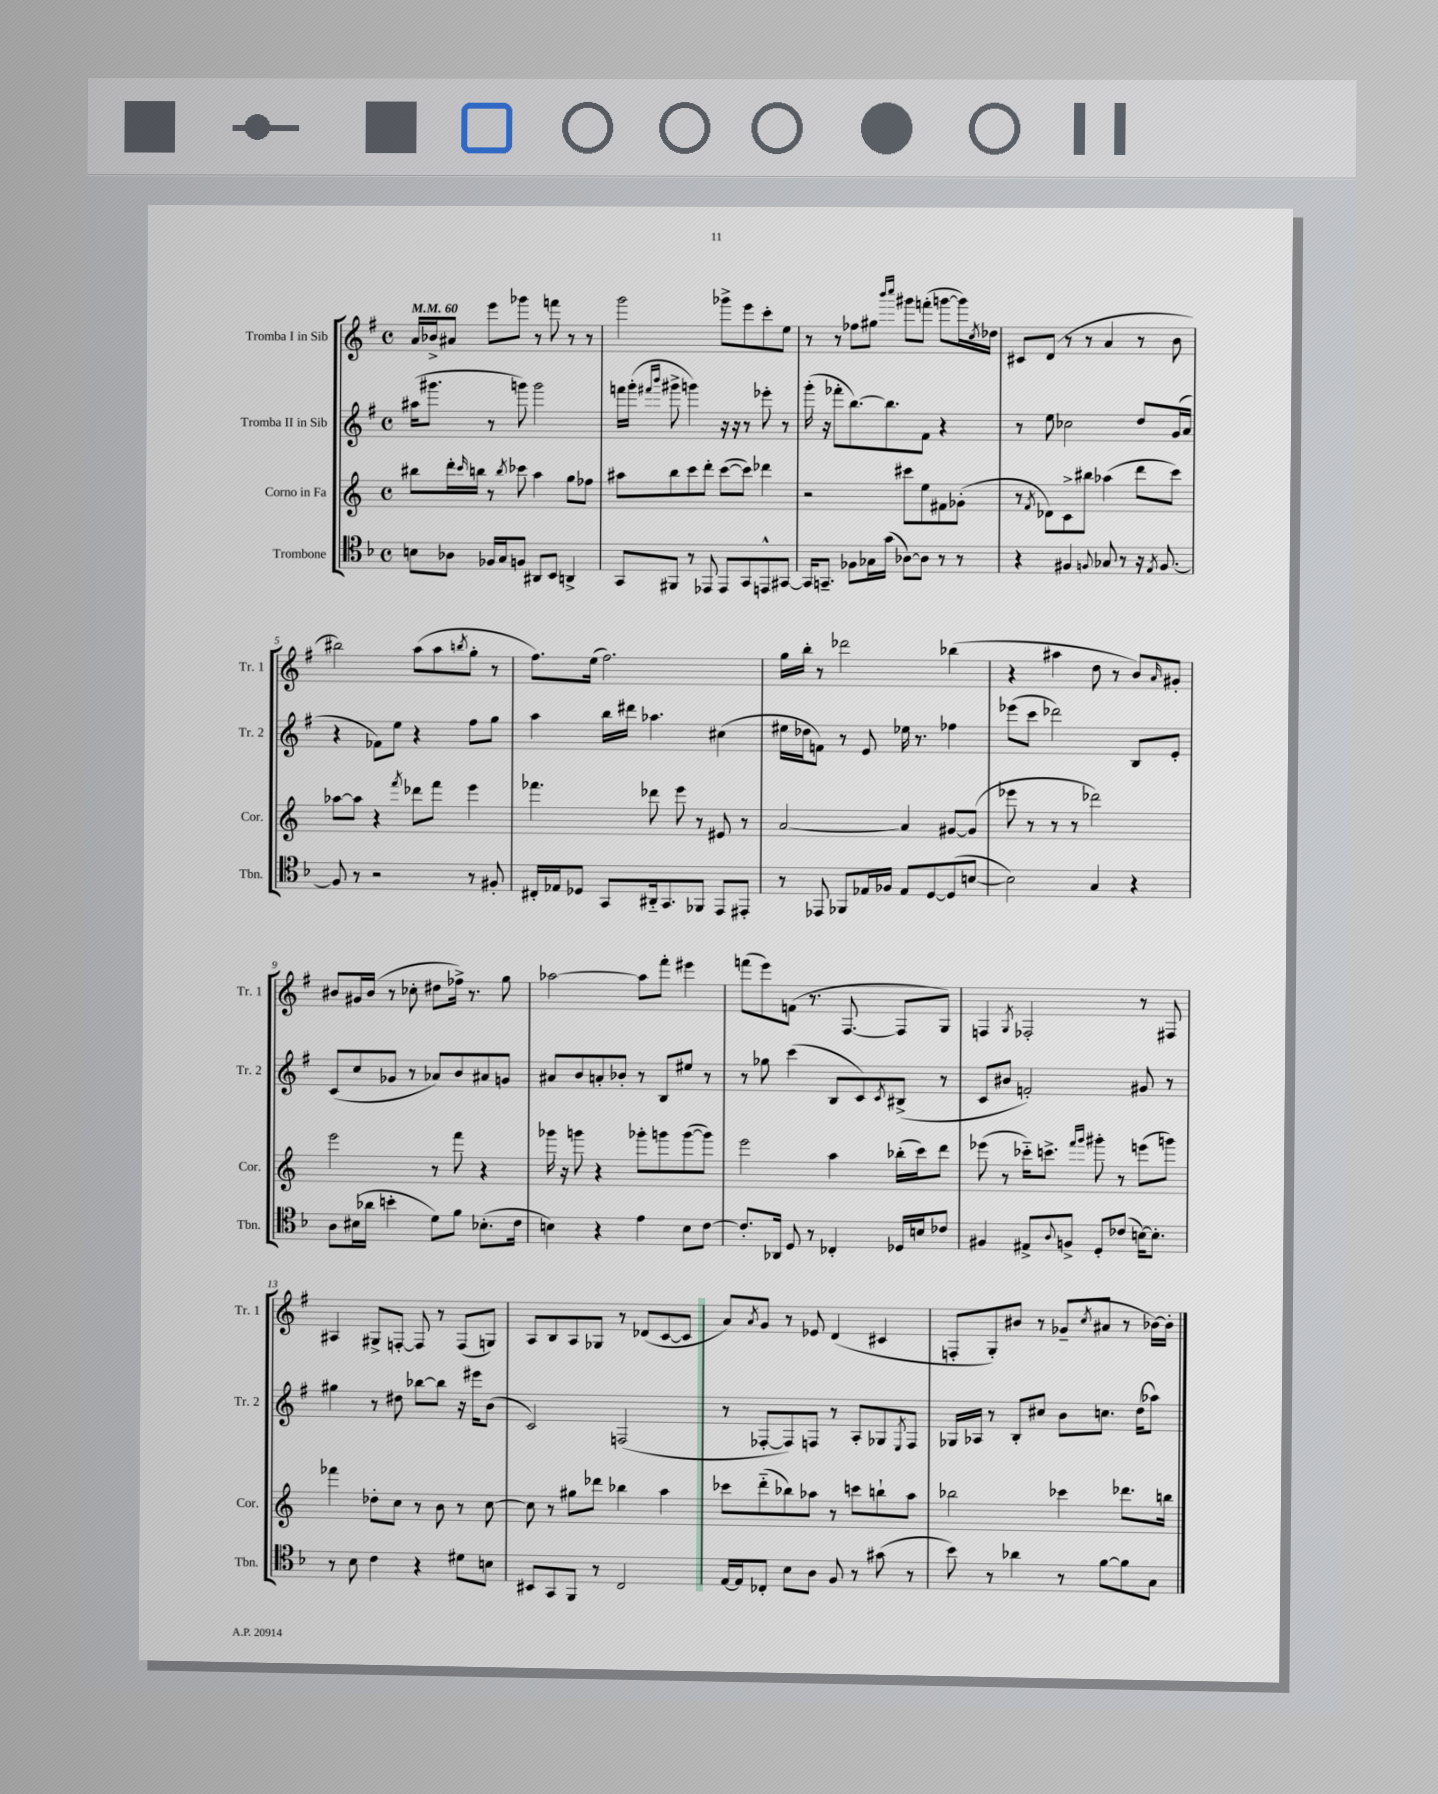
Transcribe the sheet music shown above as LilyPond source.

<<
\new StaffGroup <<
\new Staff = "s0" \with { instrumentName = "Tromba I in Sib" shortInstrumentName = "Tr. 1" } {
    \clef treble \key g \major \defaultTimeSignature \time 4/4 \tempo 4 = 60
    a'16 bes'16-> ais'8 e'''8 ges'''8 r8 f'''8 r8 r8 |
    g'''2 ges'''8-> e'''8 c'''8-. e''8 |
    r8 r8 fes''8 gis''8 \grace { b'''16 c''''16 } gis'''8 f'''8-.( g'''8~ g'''16) \acciaccatura { c''8 } des''16 |
    cis'8 d'8( r8 r8 a'4 r8 b'8 |
    bis''2) a''8( a''8 \acciaccatura { b''8 } g''8-. r8 |
    fis''8.) e''16( fis''2.) |
    g''16 b''16-. r8 des'''2 bes''4( |
    r4 ais''4 d''8 r8 b'8) \grace { a'16 } gis'8-. |
    bis'8 gis'16 bis'16( r8 ces''8-. dis''8 fes''16->) r8. g''8 |
    aes''2~ aes''8 fis'''8-. eis'''4 |
    f'''8( e'''8) f'8( r8. fis8.~ fis8 g8) |
    f4 \acciaccatura { g8 } fes2-. r8 fis8 |
    ais4 gis8-> f8~-. f8 r8 f8( g8) |
    a8 b8 a8 ges8 r8 des'8( c'8~ c'8 |
    a'8) \acciaccatura { a'8 } g'8 r8 ees'8 d'4( cis'4 |
    f8-. g8-.) bis'8 r8 ges'8--( \acciaccatura { c''8 } ais'8 r8 bes'16~) bes'16-. \bar "|." |
}
\new Staff = "s1" \with { instrumentName = "Tromba II in Sib" shortInstrumentName = "Tr. 2" } {
    \clef treble \key g \major \defaultTimeSignature \time 4/4
    ais''16( gis'''8. r8 g'''8) g'''2 |
    f'''16 g'''16-.( \grace { fis'''16 b'''16 } gis'''8-> g'''4) r16 r16 r8 ees'''8-. r8 |
    g'''16-.( r16 fes'''8-. b''8.~) b''8. fis'8 r4 |
    r8 e''8 ces''2 d''8 g'16( a'16 |
    r4 fes'8) e''8 r4 fis''8 g''8 |
    a''4 b''16 dis'''16 aes''4. cis''4( |
    eis''16 des''16 f'8) r8 e'8 ees''16 r8. fes''4 |
    ees'''8( c'''8 des'''2) b8 e'8-. |
    c'8( c''8 ges'8 r8 aes'8) b'8 ais'8 g'8 |
    ais'8 b'8 a'8-. bes'8-. r8 b8 eis''8 r8 |
    r8 ges''8 c'''4( b8 c'8) \acciaccatura { c'8 } bis8->( r8 |
    c'8 bis'8 f'2-.) gis'8 r8 |
    gis''4 r8 dis''8 bes''8~ bes''8 r16 eis'''16 b'8( |
    c'2) f2( |
    r8 fes8~-. fes8) f8 r8 a8-. ges8 \acciaccatura { e8 } f8 |
    ges16 aes16 r8 b8-. cis''8 b'8 c''8. d''16( aes''8) \bar "|." |
}
\new Staff = "s2" \with { instrumentName = "Corno in Fa" shortInstrumentName = "Cor." } {
    \clef treble \key c \major \defaultTimeSignature \time 4/4
    bis''8 d'''16-. \grace { c'''16 } b''16 r8 \acciaccatura { b''8 } ces'''8 a''4 g''8 fes''8 |
    ais''8 b''8 c'''8 d'''8-. c'''8~( c'''8) des'''4 |
    r2 cis'''8 e''8 fis'8 ges'8-.( |
    r8 \acciaccatura { f'8 } des'8) c'8-> bis''8 aes''4( d'''8 c'''8) |
    aes''8~ aes''8 r4 \acciaccatura { f'''8 } des'''8 f'''8 e'''4 |
    fes'''4. des'''8 e'''8 r8 eis'8 r8 |
    a'2~ a'4 gis'8~ gis'8( |
    ees'''8 r8 r8 r8 des'''2) |
    e'''2 r8 f'''8 r4 |
    ges'''16 r16 g'''8 r4 ges'''8-. g'''8 g'''8~( g'''8) |
    e'''2 a''4 bes''16-.( c'''16) d'''8 |
    ees'''8( r8 ces'''16-_) c'''8.-> \grace { f'''16 g'''16 } gis'''8-. r8 e'''8( g'''8) |
    fes'''4 des''8-. c''8 r8 b'8 r8 c''8~ |
    c''8 r8 gis''8 des'''8 bes''4 a''4 |
    ces'''8 d'''8-_( bes''8) aes''8 r8 c'''8 b''8-! aes''8 |
    bes''2 ces'''4 des'''8. b''16 \bar "|." |
}
\new Staff = "s3" \with { instrumentName = "Trombone" shortInstrumentName = "Tbn." } {
    \clef tenor \key f \major \defaultTimeSignature \time 4/4
    b8 aes8 fes16 g16 f8 ais,8 bes,8 a,4-> |
    g,8 fis,8 r8 ees,8 ees,8 g,8 e,8-^ gis,8~ |
    gis,16 g,8.-- fes8 ges16 g'16( aes8~) aes8 r8 r8 |
    r4 fis4 \appoggiatura { f8 } ges8 r8 r16 \acciaccatura { e8 } f8.~ |
    f8 r8 r2 r8 fis8-. |
    cis16-. ees16 des8 g,8 ais,16-_ g,8. fes,8 e,8 eis,8-. |
    r8 ees,8 fes,8 ees16 fes16 ees8 d8~ d8( b8~ |
    b2) g4 r4 |
    a8 bis16( aes'16 b'4-. d'8) f'8 bes8.-.( c'16 |
    b4) r4 e'4 b8 c'8~ |
    c'8.-. aes,16 d8 r8 ces4-. des16 b16 ces'8 |
    fis4 eis8-> \appoggiatura { a8 } f8-> d8-. ces'8( b16~) b8.-. |
    r8 bes8 c'4 r4 dis'8 b8 |
    bis,8 g,8 f,8 r8 c2 |
    e16~ e16 ces8-. bes8 a8 f8 r8 gis'8( r8 |
    bes'8) r8 aes'4 r8 f'8~ f'8 g8 \bar "|." |
}
>>
>>
